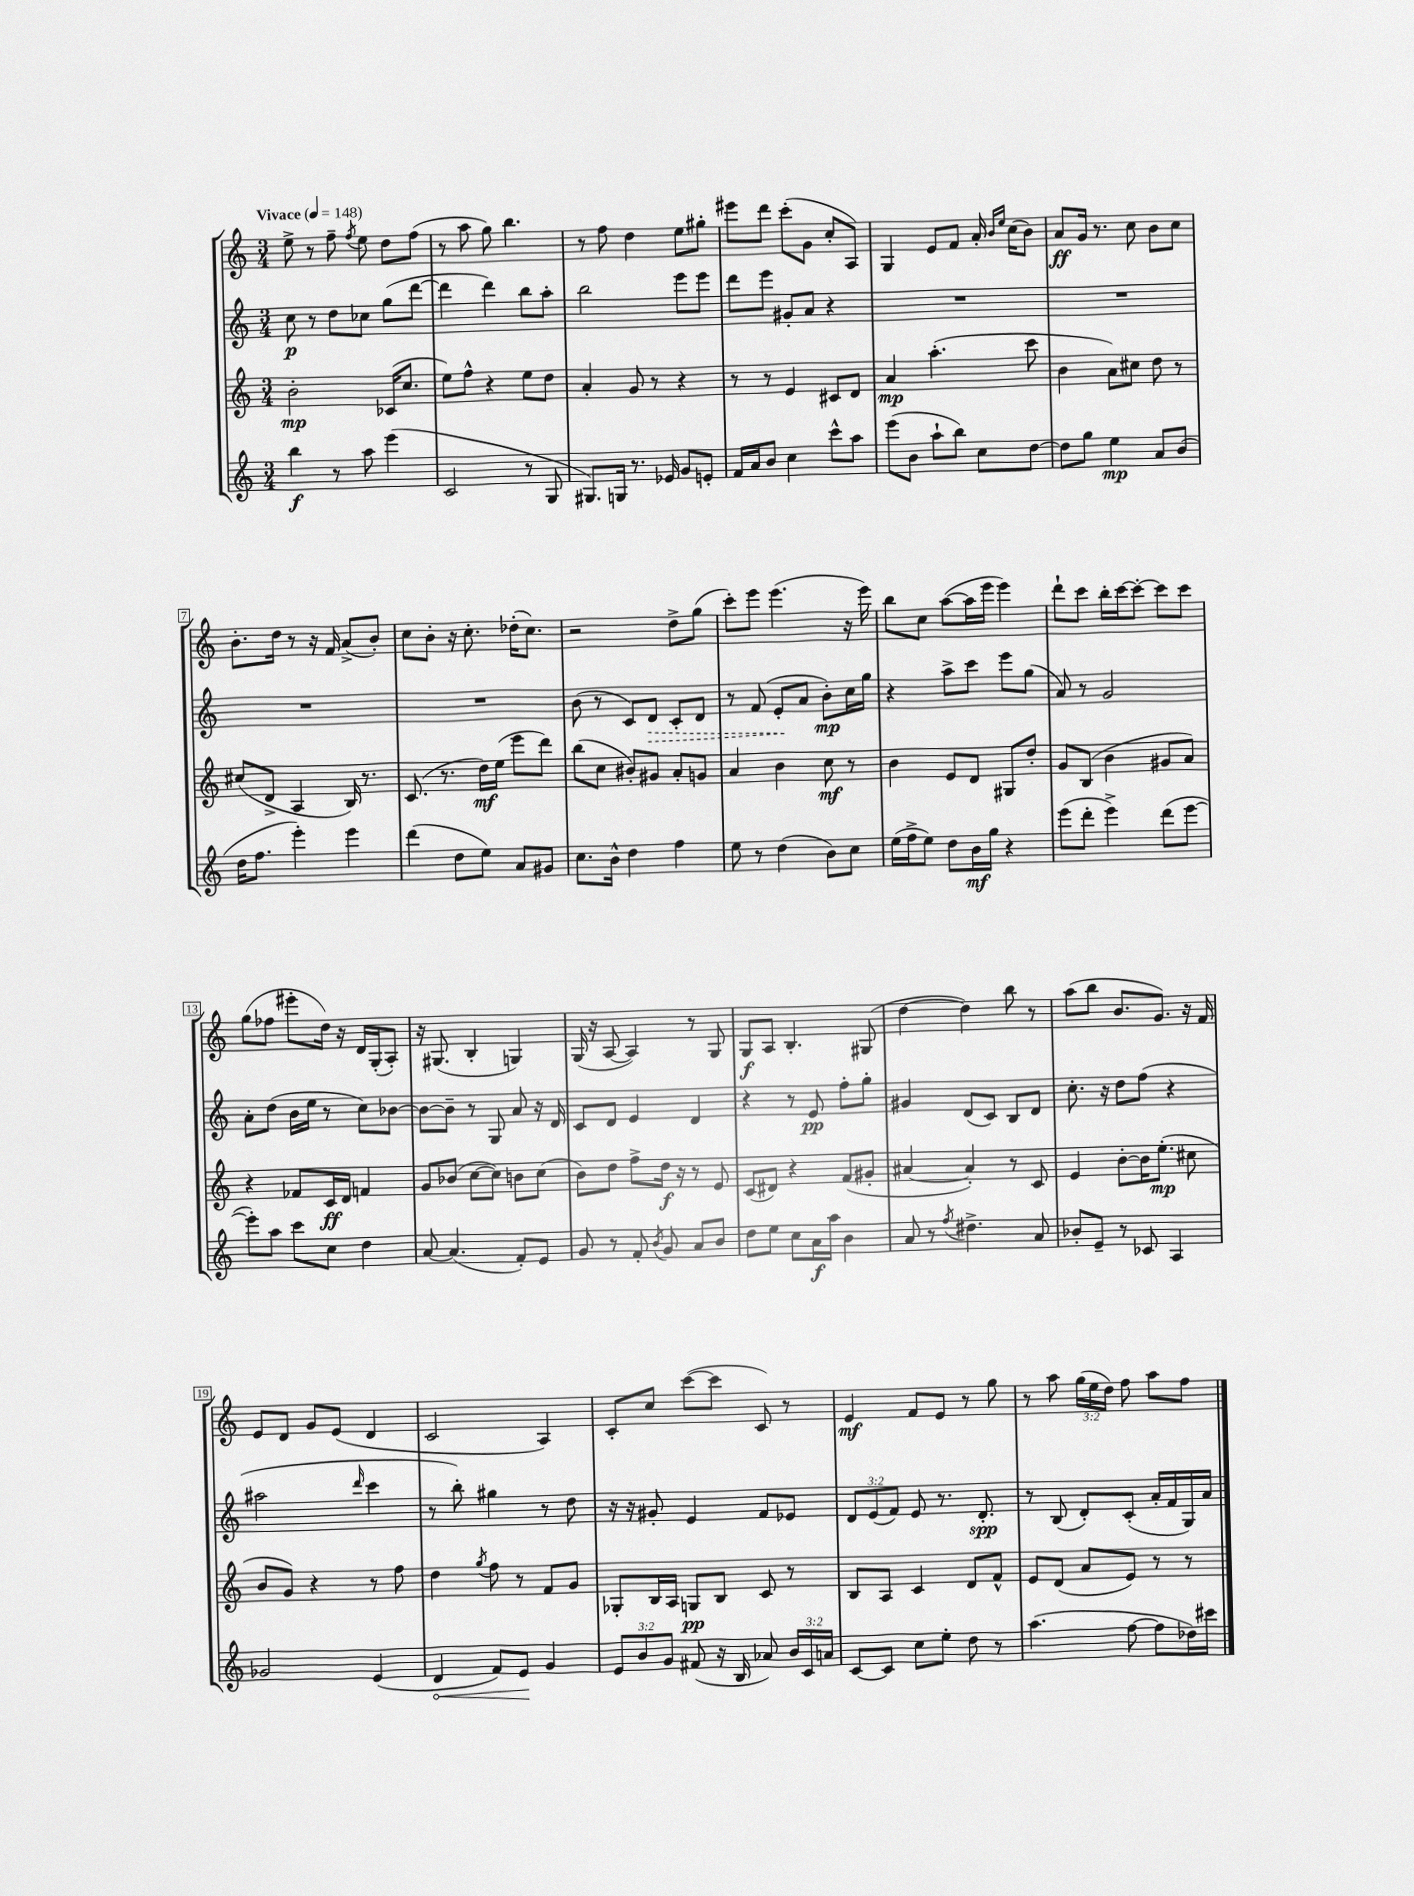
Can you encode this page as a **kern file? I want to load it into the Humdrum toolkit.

**kern	**kern	**kern	**kern
*staff4	*staff3	*staff2	*staff1
*clefG2	*clefG2	*clefG2	*clefG2
*k[]	*k[]	*k[]	*k[]
*M3/4	*M3/4	*M3/4	*M3/4
*MM148	*MM148	*MM148	*MM148
4bb	2b'	8cc	8ee^
.	.	8r	8r
8r	.	8dd	8ff~
.	.	.	8qff
8aa	.	8cc-	8ee
(4eee	(16c-	(8gg	8dd
.	8.cc	.	.
.	.	[8ddd	(8ff
=	=	=	=
2c	8ee)	4ddd]	8r
.	8ff^^	.	8aa
.	4r	4ddd)	8gg)
.	.	.	4.bb
8r	8ee	8bb	.
8G	8dd	8aa'	.
=	=	=	=
8.G#)	4a'	2bb	8r
.	.	.	8ff
16G	.	.	.
8.r	8g	.	4dd
.	8r	.	.
16e-	.	.	.
8g	4r	8eee	8ee
8e'	.	8eee	8gg#'
=	=	=	=
16f	8r	8ddd	8eee#
16a	.	.	.
8b	8r	8eee	8ddd
4cc	4e	8g#'	(8ccc'
.	.	8a	8g
8ccc^^	8c#	4r	8cc'
8aa	8d	.	8A)
=	=	=	=
(8eee	4a	2.r	4G
8b	.	.	.
8aa`	(4.aa'	.	8e
8bb)	.	.	8f
8cc	.	.	16a'
.	.	.	16qqb
.	.	.	16qqee
.	.	.	(16cc
[8dd	8ccc	.	8b)
=	=	=	=
8dd]	4b	2.r	8a
8gg	.	.	16g
.	.	.	8.r
4ee	8a)	.	.
.	8cc#	.	8cc
8a	8dd	.	8b
(8b	8r	.	8cc
=	=	=	=
16dd	(8cc#	2.r	8.b'
8.ff	.	.	.
.	8d^	.	.
.	.	.	16dd
4eee')	4A	.	8r
.	.	.	16r
.	.	.	16f
4eee	16B)	.	(8a^
.	8.r	.	.
.	.	.	8b')
=	=	=	=
(4ddd	(8.c	2.r	8cc
.	.	.	8b'
.	8.r	.	.
8dd	.	.	16r
.	.	.	8.cc'
8ee)	16dd)	.	.
.	(16ee	.	.
8a	8eee	.	(16dd-'
.	.	.	8.cc)
8g#	8ddd)	.	.
=	=	=	=
8.cc	(8bb	(8b	2r
.	8cc	8r	.
16b^^	.	.	.
4dd	8b#')	8c)	.
.	8g#	8d	.
4ff	8a'	8c'	8dd^
.	8g	8d	(8gg
=	=	=	=
8ee	4a	8r	8ccc')
8r	.	(8f	8eee
(4dd	4b	8e'	(4.eee
.	.	8a	.
8b)	8cc	8b')	.
8cc	8r	16cc	16r
.	.	16gg	16eee)
=	=	=	=
(16ee	4b	4r	8bb
16ff^	.	.	.
8ee)	.	.	8cc
8dd	8e	8aa^	([8aa
16b	8d	8ccc	16aa]
16gg	.	.	16eee
4r	8G#	8eee	4eee)
.	8dd'	(8gg	.
=	=	=	=
(8eee	8g	8a)	8ddd`
8ddd'	(8B	8r	8ccc
4eee^)	4b	2g	16bb'
.	.	.	[16ccc
.	.	.	8ccc'_
(8ddd	8g#	.	8ccc]
[8eee	8a)	.	8ccc
=	=	=	=
8eee'])	4r	8a'	(8gg
8aa	.	(8dd	8ff-
8ccc	8f-	16b	8eee#'
.	.	16ee	.
8cc	16c	8r	16dd)
.	16d	.	16r
4dd	4f	8cc)	16d
.	.	.	(16G'
.	.	[8b-	8A')
=	=	=	=
[8a	8g	8b-_	16r
.	.	.	(8.G#
(4.a]	(8b-	8b-~]	.
.	[8cc	8r	4B'
.	8cc])	8G	.
8f')	8b	8a	4G)
8e	(8cc	16r	.
.	.	16d	.
=	=	=	=
8g	8b)	8c	(16G
.	.	.	16r
8r	8dd	8d	[8A
8f'	8ff^	4e	4A])
8qb	.	.	.
8g	16dd	.	.
.	16r	.	.
8a	8r	4d	8r
8b	8e	.	8G
=	=	=	=
8dd	(8c	4r	8G
8ee	8d#)	.	8A
8cc	4r	8r	4.B'
16a	.	8e	.
16aa	.	.	.
4b	(8f	8ff'	.
.	8g#'	8gg'	(8G#
=	=	=	=
8a	[4a#	4g#	[4dd
8r	.	.	.
8qff	.	.	.
4.dd#^	4a#'])	(8d	4dd])
.	.	8c)	.
.	8r	8B	8bb
8a	8c	8d	8r
=	=	=	=
8b-'	4e	8.cc'	(8aa
8e~	.	.	8bb
.	.	16r	.
8r	[8b'	8dd	8.b
8c-	16b]	(8ff	.
.	(8.ee'	.	8.g)
4A	.	4r	.
.	8cc#	.	16r
.	.	.	16f
=	=	=	=
2g-	8b	2aa#	8e
.	8g)	.	8d
.	4r	.	8g
.	.	.	(8e
.	.	16qqddd	.
(4e	8r	4ccc	4d
.	8ff	.	.
=	=	=	=
4d	4dd	8r	2c
.	.	8bb')	.
.	8qgg	.	.
8f)	8ff	4gg#	.
8e	8r	.	.
4g	8f	8r	4A)
.	8g	8dd	.
=	=	=	=
12e	8G-'	16r	8c'
.	.	16r	.
12b	.	.	.
.	16B	8g#'	8cc
12g	.	.	.
.	16A	.	.
(8f#	8G	4e	([8ccc
16r	8B	.	8ccc]
16B	.	.	.
8a-)	8c	8f	8c)
24b	8r	8e-	8r
24c	.	.	.
24a	.	.	.
=	=	=	=
[8c	8B	12d	4e
.	.	(12e	.
8c]	8A	.	.
.	.	12f)	.
8cc	4c	8e	8f
8ee'	.	8.r	8e
8dd	8d	.	8r
.	.	8.d'	.
8r	8f^^	.	8gg
=	=	=	=
(4.aa	8e	8r	8r
.	(8d	(8B	8aa
.	8a	8d')	(24gg
.	.	.	24ee
.	.	.	24dd)
[8ff	8e)	(8c'	8ff
8ff]	8r	16a'	8aa
.	.	16f	.
16dd-)	8r	16G)	8ff
16ccc#	.	16a	.
==	==	==	==
*-	*-	*-	*-
